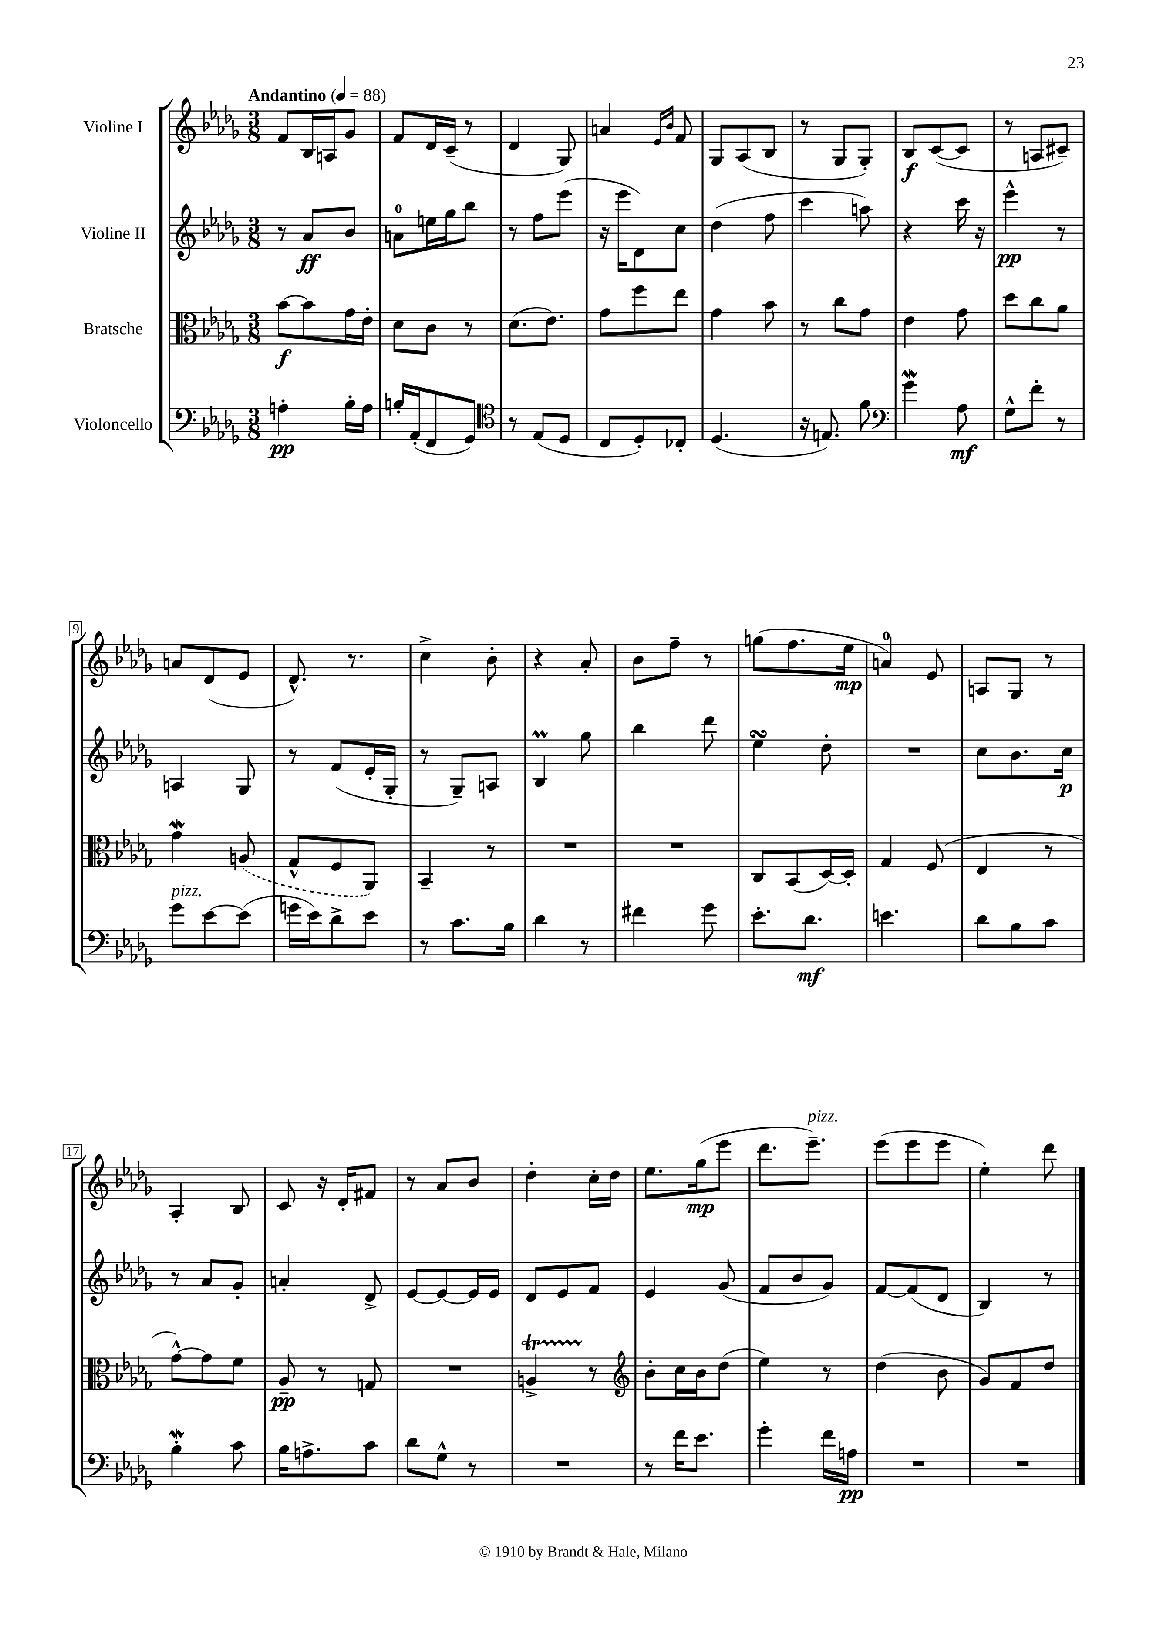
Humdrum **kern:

**kern	**kern	**kern	**kern
*staff4	*staff3	*staff2	*staff1
*clefF4	*clefC3	*clefG2	*clefG2
*k[b-e-a-d-g-]	*k[b-e-a-d-g-]	*k[b-e-a-d-g-]	*k[b-e-a-d-g-]
*M3/8	*M3/8	*M3/8	*M3/8
*MM88	*MM88	*MM88	*MM88
4A'	[8b-	8r	8f
.	8b-]	8a-	16B-
.	.	.	16A
16B-'	16g-	8b-	8g-
16A	16e-'	.	.
=	=	=	=
16B'	8d-	8a	8f
(16AA-'	.	.	.
8FF	8c	16ee	16d-
.	.	16gg-	(16c~
8GG-)	8r	8bb-	8r
=	=	=	=
*clefC4	*	*	*
8r	(8.d-	8r	4d-
(8E-	.	8ff	.
.	8.e-)	.	.
8D-	.	(8eee-	8G-)
=	=	=	=
8C	8g-	16r	4a
.	.	16eee-	.
8D-')	8ff	8d-)	.
.	.	.	16qqe-
.	.	.	16qqb-
8C-'	8ee-	8cc	8f
=	=	=	=
(4.D-	4g-	(4dd-	8G-
.	.	.	(8A-
.	8b-	8ff	8B-
=	=	=	=
16r	8r	4ccc	8r
8.E)	.	.	.
.	8cc	.	8G-
8f	8g-	8aa)	8G-')
=	=	=	=
*clefF4	*	*	*
4g-	4e-	4r	8B-
.	.	.	([8c
8A-	8g-	16ccc	8c]
.	.	16r	.
=	=	=	=
8G-^^	8dd-	4eee-^^	8r
8f'	8cc	.	8A
8r	8a-	8r	8c#~)
=	=	=	=
8g-	4g-	4A	8a
[8e-	.	.	(8d-
(8e-]	(8A	8G-	8e-
=	=	=	=
16g	8G-^^	8r	8.d-^^)
16e-)	.	.	.
8d-^	8F	(8f	.
.	.	.	8.r
8e-	8AA-)	16e-'	.
.	.	16G-'	.
=	=	=	=
8r	4BB-~	8r	4cc^
8.c	.	8G-~)	.
.	8r	8A	8b-'
16B-	.	.	.
=	=	=	=
4d-	4.r	4B-	4r
8r	.	8gg-	8a-'
=	=	=	=
4f#	4.r	4bb-	8b-
.	.	.	8ff~
8g-	.	8ddd-	8r
=	=	=	=
8.e-'	8C	4ee-	(8gg
.	(8BB-	.	8.ff
8.d-	.	.	.
.	[16D-)	8dd-'	.
.	16D-']	.	16ee-
=	=	=	=
4.e	4G-	4.r	4a)
.	(8F	.	8e-
=	=	=	=
8d-	4E-	8cc	8A
8B-	.	8.b-	8G-
8c	8r	.	8r
.	.	16cc	.
=	=	=	=
4B-'	[8g-^^)	8r	4A-'
.	8g-]	8a-	.
8c	8f	8g-'	8B-
=	=	=	=
16B-	8A-~	4a'	8c
8.A^	.	.	.
.	8r	.	16r
.	.	.	16d-'
8c	8G	8d-^	8f#
=	=	=	=
8d-	4.r	[8e-	8r
8G-^^	.	8e-_	8a-
8r	.	16e-]	8b-
.	.	16e-	.
=	=	=	=
4.r	4A^	8d-	4dd-'
.	.	8e-	.
.	8r	8f	16cc'
.	.	.	16dd-
=	=	=	=
*	*clefG2	*	*
8r	8b-'	4e-	8.ee-
16f	16cc	.	.
8.e-	16b-	.	(16gg-
.	(8dd-	(8g-	8eee-
=	=	=	=
4g-'	4ee-)	8f	8.ddd-
.	.	8b-	.
.	.	.	8.eee-~)
16f	8r	8g-)	.
16A	.	.	.
=	=	=	=
4.r	(4dd-	[8f	(8eee-
.	.	(8f]	8eee-
.	8b-	8d-	8eee-
=	=	=	=
4.r	8g-)	4B-)	4ee-')
.	8f	.	.
.	8dd-	8r	8ddd-
==	==	==	==
*-	*-	*-	*-
